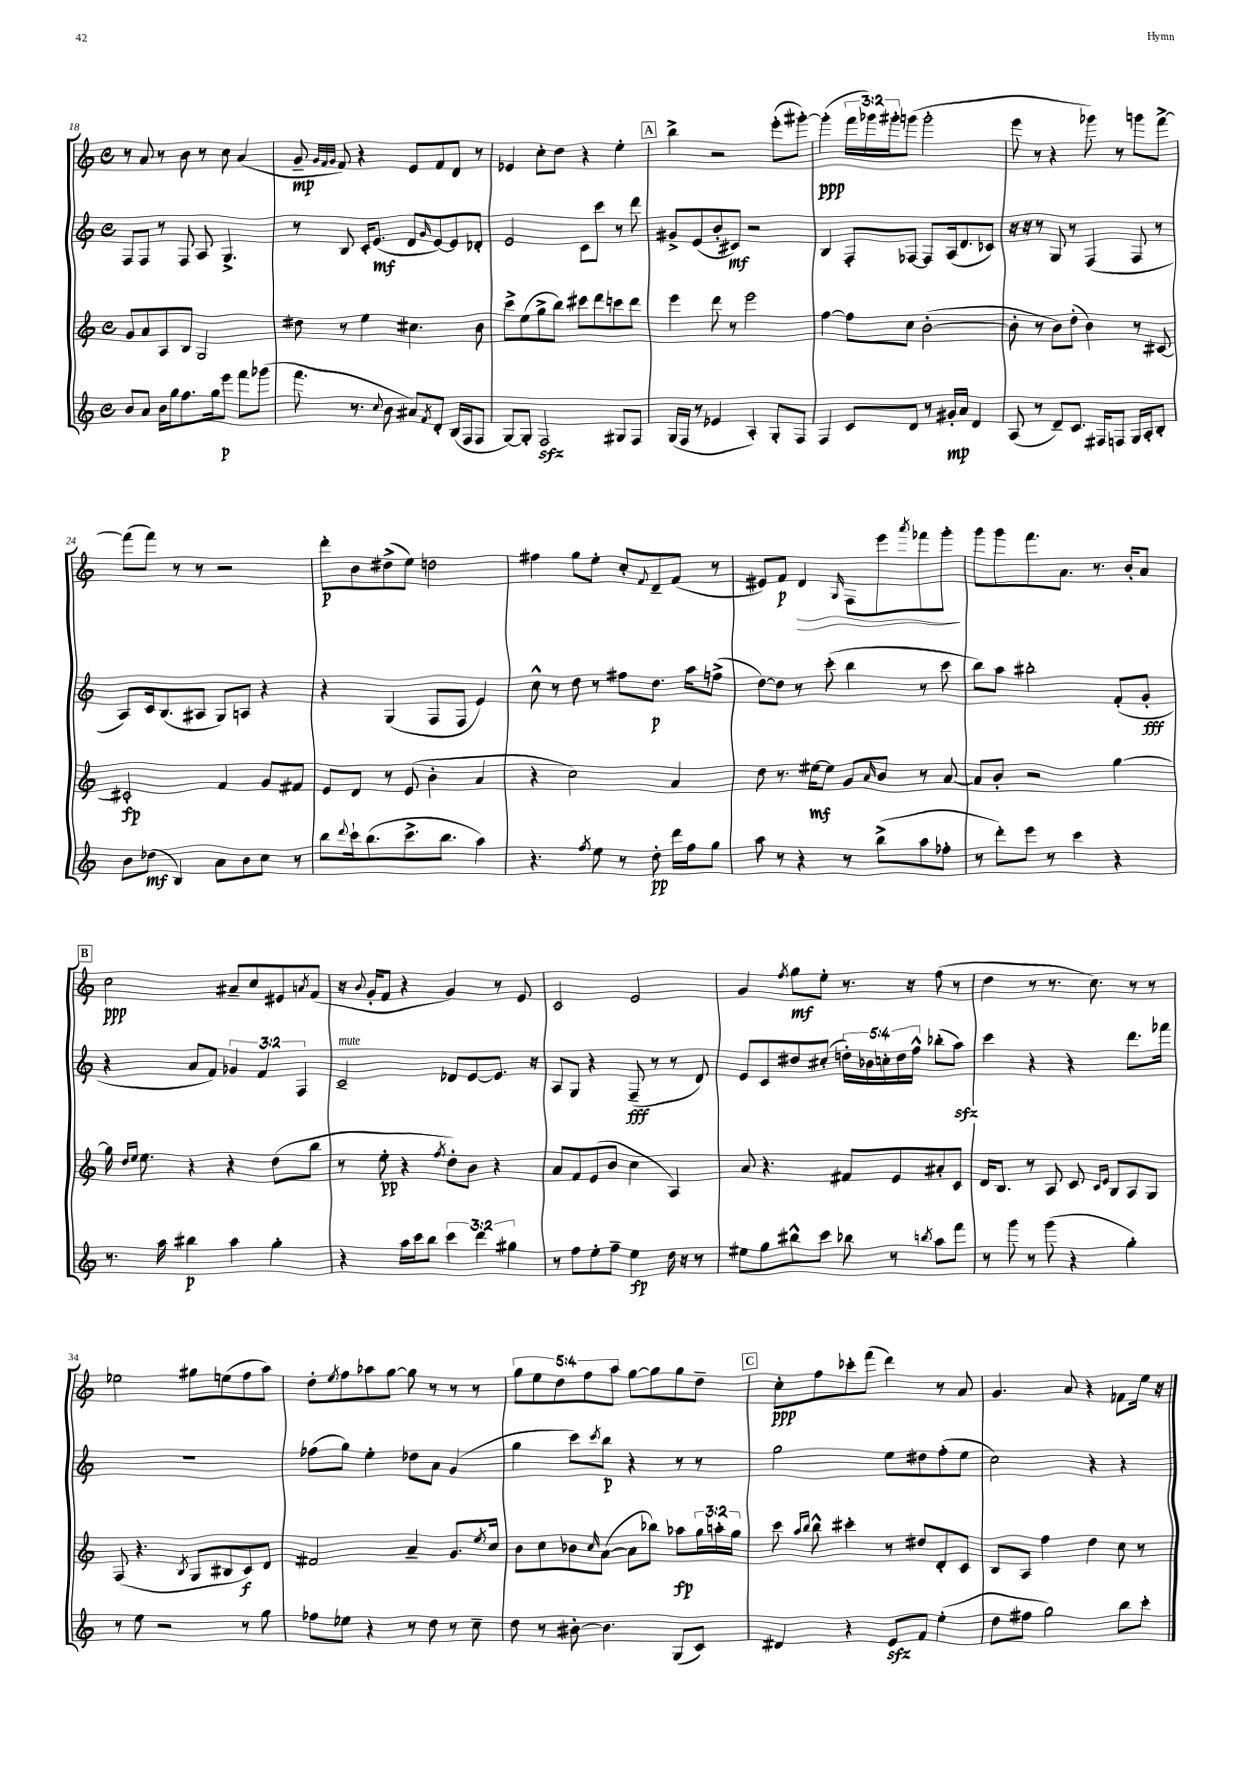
<<
\new StaffGroup <<
\new Staff = "s0" {
    \clef treble \key c \major \defaultTimeSignature \time 4/4 \override Staff.TupletNumber.text = #tuplet-number::calc-fraction-text
    r8 a'8 r8 b'8 r8 c''8 a'4( |
    g'8--\mp \grace { g'32 f'32 g'32 } f'8) r4 e'8 f'8 d'8 r8 |
    ees'4 c''8-. d''8 r4 e''4-. |
    \mark \markup { \box "A" } b''4-> r2 e'''8-.( gis'''8~-.) |
    gis'''4-.\ppp( \tuplet 3/2 { f'''16 ges'''16) gis'''16-. } g'''8( g'''2-. |
    e'''8 r8 r4 ges'''8) r8 g'''8 f'''8~-> |
    f'''8( f'''8) r8 r8 r2 |
    d'''8-.\p b'8 dis''8->( e''8) d''2 |
    fis''4 g''8 e''8-. c''8-. \appoggiatura { f'8 } d'8-- f'8( r8 |
    eis'8) f'8\p d'4\> \grace { g16 } f8 e'''8 \acciaccatura { a'''8 } fes'''8 g'''8-.\! |
    g'''8 g'''8 f'''8. a'8. r8. b'16-. a'8 |
    \mark \markup { \box "B" } c''2\ppp ais'8-- c''8 eis'8 \acciaccatura { a'8 } f'8( |
    r16 \appoggiatura { b'8 } g'16-. f'8 r4 g'4) r8 e'8 |
    c'2 e'2 |
    g'4 \acciaccatura { f''8 } g''8\mf e''8-. r8. r16 f''8( r8 |
    d''4 r8 r8. c''8.) r8 r8 |
    ees''2 gis''8 e''8( f''8 a''8) |
    d''8-. \acciaccatura { e''8 } f''8 aes''8 g''8~ g''8 r8 r8 r8 |
    \tuplet 5/4 { g''8 e''8 d''8 f''8 a''8 } g''8~ g''8 g''8 d''8-- |
    \mark \markup { \box "C" } c''8-.\ppp f''8 ces'''8-. f'''8( d'''4) r8 a'8 |
    g'4. a'8 r4 fes'8 e''16 r16 \bar "|." |
}
\new Staff = "s1" {
    \clef treble \key c \major \defaultTimeSignature \time 4/4 \override Staff.TupletNumber.text = #tuplet-number::calc-fraction-text
    f8 f8 r8 f8 a8 g4.-> |
    r8 b8 c'16-. e'8.\mf( d'8 \grace { g'16 } e'8~) e'8 des'8-. |
    e'2 c'8 c'''8 r8 d'''8 |
    \mark \markup { \box "A" } gis'8-> e'8( b'8-. cis'8\mf) r2 |
    b4 f8-. fes8~ fes8 a16( d'8. ces'8) |
    r16 r16 r8 g8 r8 f4( f8 r8 |
    a8) c'16 b8.( ais8 g8) a8 r4 |
    r4 g4( f8 f8 e'4) |
    c''8-^ r8 d''8 r8 fis''8 d''8.\p a''16 f''8->( |
    d''8~) d''8 r8 c'''8-.( b''4 r8 c'''8 |
    b''8) a''8 bis''2-. f'8-.( g'8-.\fff |
    \mark \markup { \box "B" } r4 a'8 f'8) \tuplet 3/2 { ges'4 f'4 f4 } |
    c'2--^\markup { \italic "mute" } des'8 e'8~ e'8. r16 |
    a8 g8 r4 f8--\fff( r8 r8 d'8) |
    e'8 c'8 dis''8 cis''8-.( \tuplet 5/4 { d''16-.) bes'16 c''16-. d''16 f''16-^ } bes''8-.( a''8\sfz) |
    c'''4 r4 r4 d'''8. fes'''16 |
    R1 |
    fes''8( g''8) e''4-. des''8 a'8 g'4( |
    g''4 c'''8) \acciaccatura { c'''8 } b''8\p r4 r8 r8 |
    \mark \markup { \box "C" } g''2 e''8 dis''8 f''8-.( e''8 |
    c''2) r4 r4 \bar "|." |
}
\new Staff = "s2" {
    \clef treble \key c \major \defaultTimeSignature \time 4/4 \override Staff.TupletNumber.text = #tuplet-number::calc-fraction-text
    g'8 a'8 a8 b8 g2 |
    dis''8 r8 e''4 cis''4. b'8 |
    c'''8-> e''8( g''8-> b''8) cis'''8 d'''8 c'''8 d'''8 |
    \mark \markup { \box "A" } e'''4 d'''8 r8 e'''2 |
    f''4~ f''8 c''8 b'2~-.( |
    b'8-. r8 b'8) d''8-.( b'4) r8 cis'8~ |
    cis'2-.\fp f'4 g'8 fis'8 |
    e'8 d'8 r8 e'8( b'4-. a'4 |
    r4 c''2) a'4 |
    d''8 r8. eis''16~\mf eis''8 g'8 \grace { a'16 } b'8 r8 a'8~ |
    a'8 b'8-. r2 g''4~ |
    \mark \markup { \box "B" } g''16 \grace { d''16 e''16 } e''8. r4 r4 d''8( b''8 |
    r8 e''8-.\pp r4 \acciaccatura { f''8 } d''8-.) b'8 r4 |
    a'8 f'8 e'8( b'8 c''4 a4) |
    a'8 r4. fis'8 e'8 ais'8-. c'8 |
    d'16 b8. r8 a8 c'8 \grace { c'16 e'16 } b8 a8 g8 |
    f8( r4. \acciaccatura { b8 } g8 bis8 c'8\f) d'8 |
    fis'2 a'4-- g'8. \acciaccatura { e''8 } c''16 |
    b'8 c''8 bes'8 \grace { c''16 } a'8~( a'8 bes''8) aes''8\fp \tuplet 3/2 { g''16 a''16-. g''16 } |
    \mark \markup { \box "C" } c'''8 \grace { a''16 b''16 } b''8-^ cis'''4-. r8 dis''8 d'8-. c'8 |
    b8 a8 f''4 d''4 c''8 r8 \bar "|." |
}
\new Staff = "s3" {
    \clef treble \key c \major \defaultTimeSignature \time 4/4 \override Staff.TupletNumber.text = #tuplet-number::calc-fraction-text
    b'8 a'8 b'16 g''16 f''8. g''16 e'''8\p f'''8 ges'''8( |
    f'''8. r8. \appoggiatura { c''8 } b'8 ais'8) \acciaccatura { f'8 } d'8-. b16( f16 f8 |
    g8~) g8-. f2\sfz gis8 f8 |
    \mark \markup { \box "A" } g16( f16 r8 ees'4 a4-.) g8-. f8 |
    f4 c'8 d'8 r8 gis'16-.\mp a'16 d'4 |
    a8( r8 d'8--) c'8. fis16 f8 g16 a16-. b8-. |
    b'8 des''8\mf( b4) a'8 b'8 c''8 r8 |
    b''8 \appoggiatura { d'''8 } c'''16-! b''8.( c'''8.-> b''8. a''4) |
    r4. \acciaccatura { f''8 } e''8 r8 d''8-.\pp d'''16 f''16 g''8 |
    a''8 r8 r4 r8 b''8->( a''8 fes''8-. |
    r8 d'''8-.) e'''8 r8 c'''4 r4 |
    \mark \markup { \box "B" } r8. a''16 bis''4\p a''4 g''4-. |
    r4 a''16 c'''16 b''8 \tuplet 3/2 { c'''4 d'''4 gis''4 } |
    r8 f''8 e''8-. f''8-- e''4\fp d''16 r16 r8 |
    eis''8 g''8 bis''8-^ c'''8 bes''8 r8 \acciaccatura { b''8 } a''8 f'''8 |
    r8 g'''8 r8 g'''8( r4 g''4-.) |
    r8 e''8 r2 r8 g''8 |
    fes''8 ees''8 r4 r8 d''8 r8 c''8-- |
    d''8 r8 bis'8~-. bis'4. g8( c'8) |
    \mark \markup { \box "C" } dis'4 r4 e'8\sfz f'8 e''4-.( |
    d''8 fis''8 g''2) b''8 c'''8-. \bar "|." |
}
>>
>>
\layout { \context { \Score currentBarNumber = #18 } }
